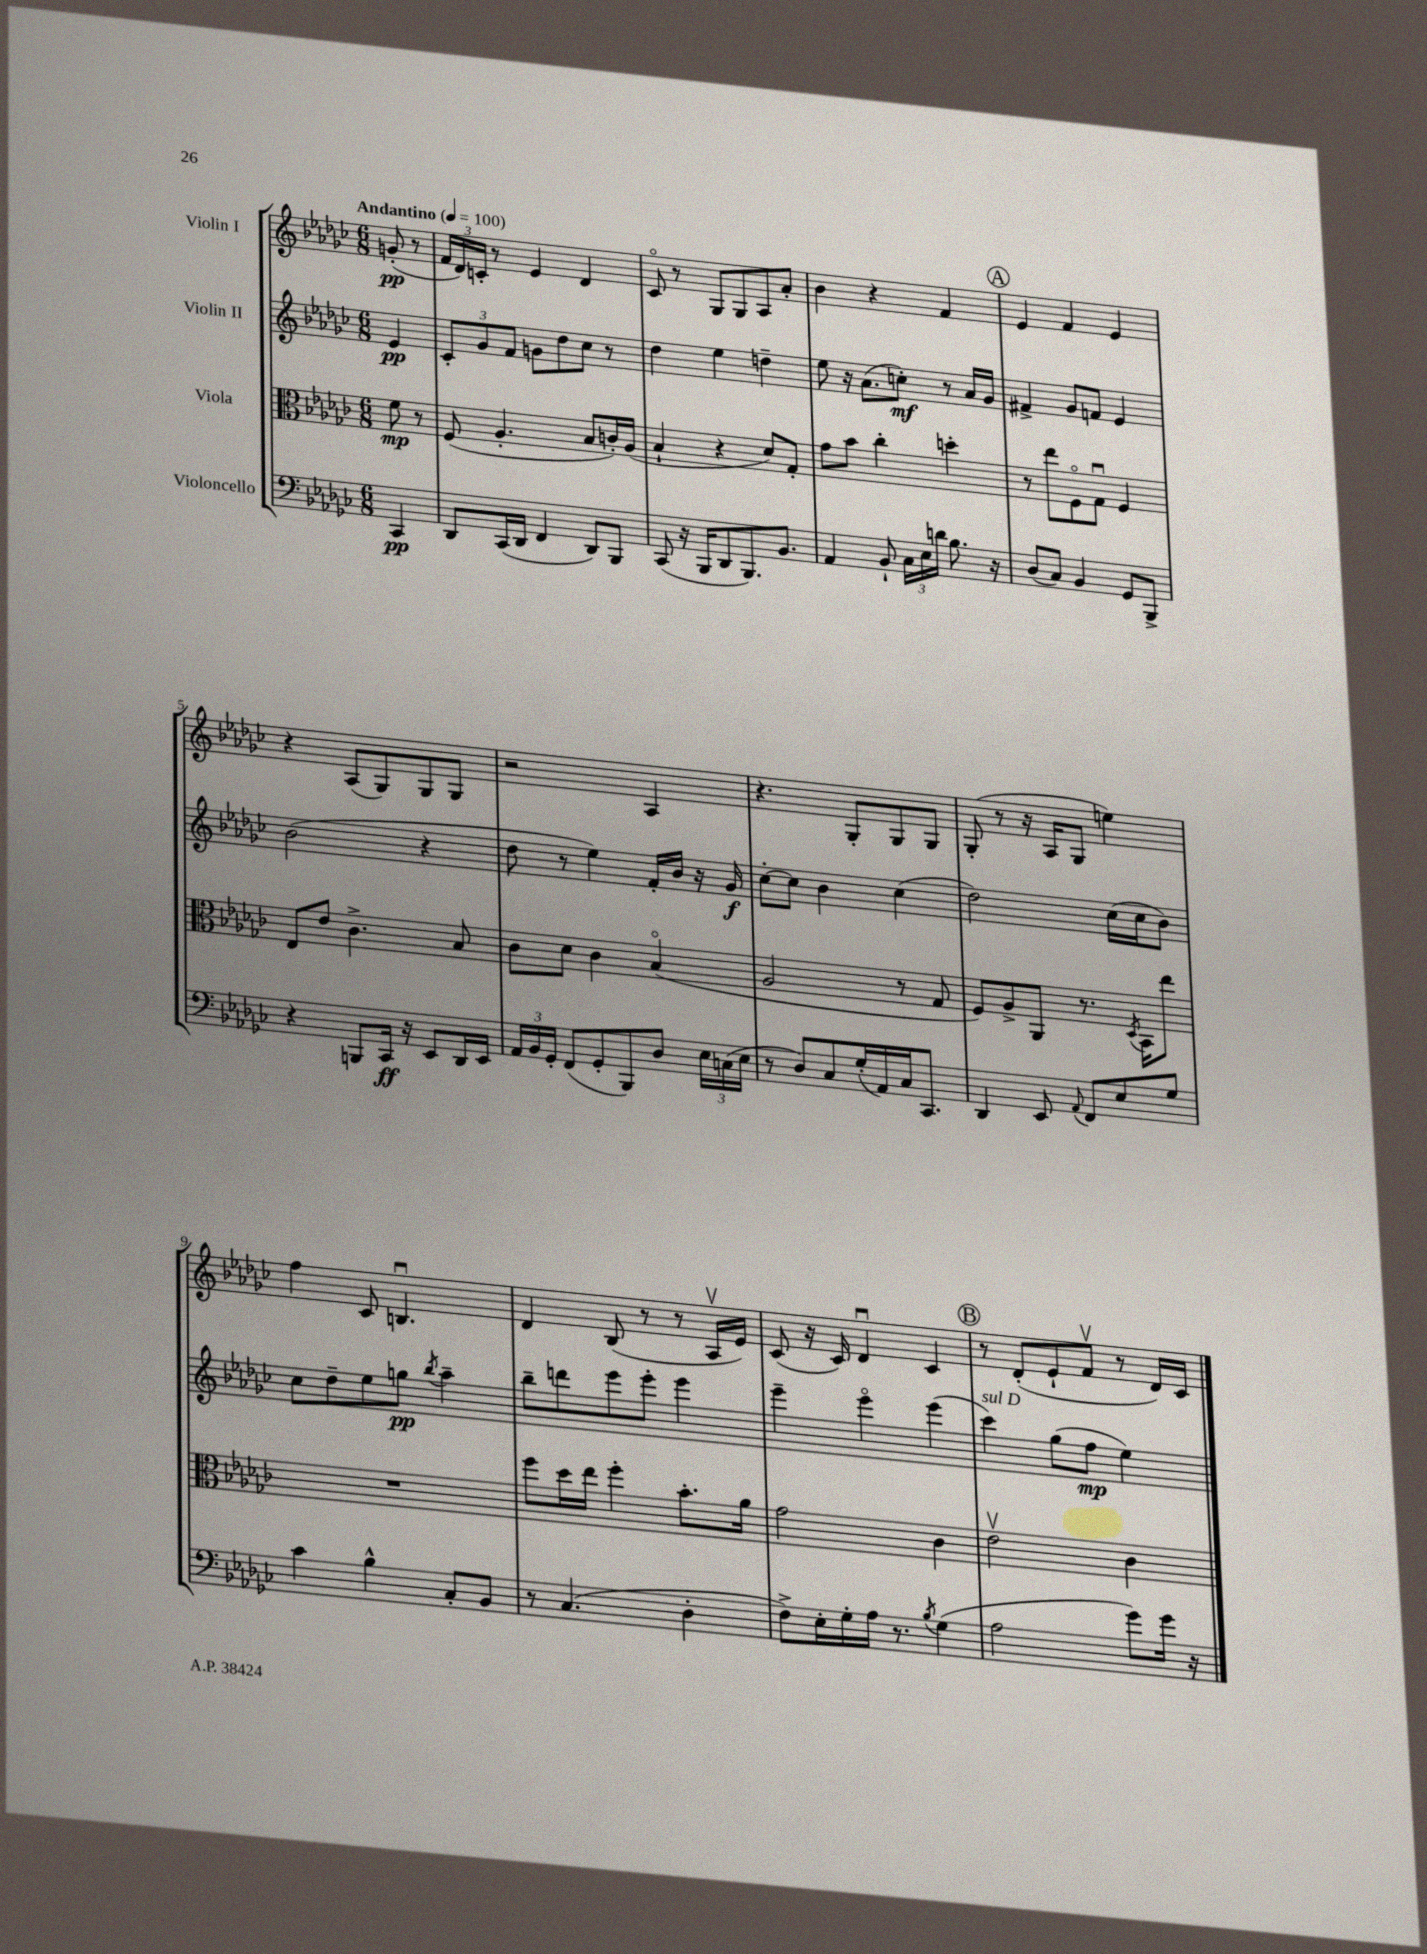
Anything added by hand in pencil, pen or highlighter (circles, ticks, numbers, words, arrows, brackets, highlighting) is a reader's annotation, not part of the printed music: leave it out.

**kern	**kern	**kern	**kern
*staff4	*staff3	*staff2	*staff1
*clefF4	*clefC3	*clefG2	*clefG2
*k[b-e-a-d-g-c-]	*k[b-e-a-d-g-c-]	*k[b-e-a-d-g-c-]	*k[b-e-a-d-g-c-]
*M6/8	*M6/8	*M6/8	*M6/8
*MM100	*MM100	*MM100	*MM100
4CC-	8f	4e-	(8g'
.	8r	.	8r
=	=	=	=
8DD-	(8F	12c-'	24f
.	.	.	24d-)
.	.	12g-	24c'
(16CC-	4.A-'	.	8r
.	.	12f	.
16DD-	.	.	.
4FF	.	8g	4e-
.	.	8dd-	.
8DD-)	8B-	8cc-	4d-
8BBB-	16c')	8r	.
.	(16A-	.	.
=	=	=	=
(8CC-	4B-`	4dd-	8c-o
16r	.	.	8r
16BBB-	.	.	.
8DD-	4r	4ee-	8G-
8.BBB-)	.	.	8G-
.	8d-)	4dd~	8A-
8.BB-	.	.	.
.	8G-'	.	8a-'
=	=	=	=
4AA-	8g-	8ee-	4b-
.	8b-	16r	.
.	.	(8.a-	.
8BB-`	4cc-'	.	4r
24C-	.	8cc')	.
24E-	.	.	.
24d	.	.	.
8.B-	4dd'	8r	4f
.	.	16a-	.
16r	.	16g-	.
=	=	=	=
(8D-	8r	4f#^	4e-
8C-)	8ee-	.	.
4BB-	8Fo	8g-	4f
.	8G-u	8f	.
8GG-	4F	4e-	4e-
8BBB-^	.	.	.
=	=	=	=
4r	8E-	(2b-	4r
.	8e-	.	.
8BBB	4.c-^	.	(8A-
16CC-	.	.	8G-)
16r	.	.	.
8EE-	.	4r	8G-
16DD-	8B-	.	8G-
16EE-	.	.	.
=	=	=	=
24AA-	8c-	8dd-	2r
24BB-	.	.	.
24GG-'	.	.	.
(8FF	8d-	8r	.
8GG-'	4c-	4ee-)	.
8BBB-)	.	.	.
8D-	(4B-o	16f'	4A-
.	.	16b-	.
24E-	.	16r	.
(24C	.	.	.
.	.	16g-	.
24E-	.	.	.
=	=	=	=
8r	2A-	[8cc-'	4.r
8D-)	.	8cc-]	.
8C-	.	4b-	.
(16G-'	.	.	8G-'
16AA-)	.	.	.
16C-	8r	(4cc-	8G-
8.CC-	.	.	.
.	8G-	.	8G-
=	=	=	=
4DD-	8F)	2dd-)	(8G-'
.	8A-^	.	8r
8EE-	8AA-	.	16r
.	.	.	16A-
8qqAA-	.	.	.
8FF	8.r	.	8G-
8E-	.	(16cc-	4ee)
.	8qD-	.	.
.	16BB-	16cc-	.
8G-	8ee-	8b-)	.
=	=	=	=
4c-	2.r	8cc-	4ff
.	.	8dd-~	.
4B-^^	.	8ee-	8c-
.	.	8gg	4.Bu
.	.	8qbb-	.
8C-'	.	4aa-~	.
8BB-	.	.	.
=	=	=	=
8r	8ff	8bb-~	4d-
(4.C-	16dd-	8ddd	.
.	16ee-	.	.
.	4ff'	8eee-	(8B-
.	.	8eee-'	8r
4D-'	8.b-'	4eee-	8r
.	.	.	16A-v
.	16a-	.	16e-)
=	=	=	=
8F^)	2g-	4eee-~	(8c-
16E-'	.	.	16r
16G-'	.	.	16c-)
16A-	.	4eee-o	4d-u
8.r	.	.	.
8qB-	.	.	.
(4G-	4c-	(4eee-	4c-
=	=	=	=
2A-	2e-v	4ccc-)	8r
.	.	.	(8d-'
.	.	(8gg-	8e-`
.	.	8ff	8fv
8g-)	4c-	4ee-)	8r
16g-	.	.	16d-)
16r	.	.	16c-
==	==	==	==
*-	*-	*-	*-
